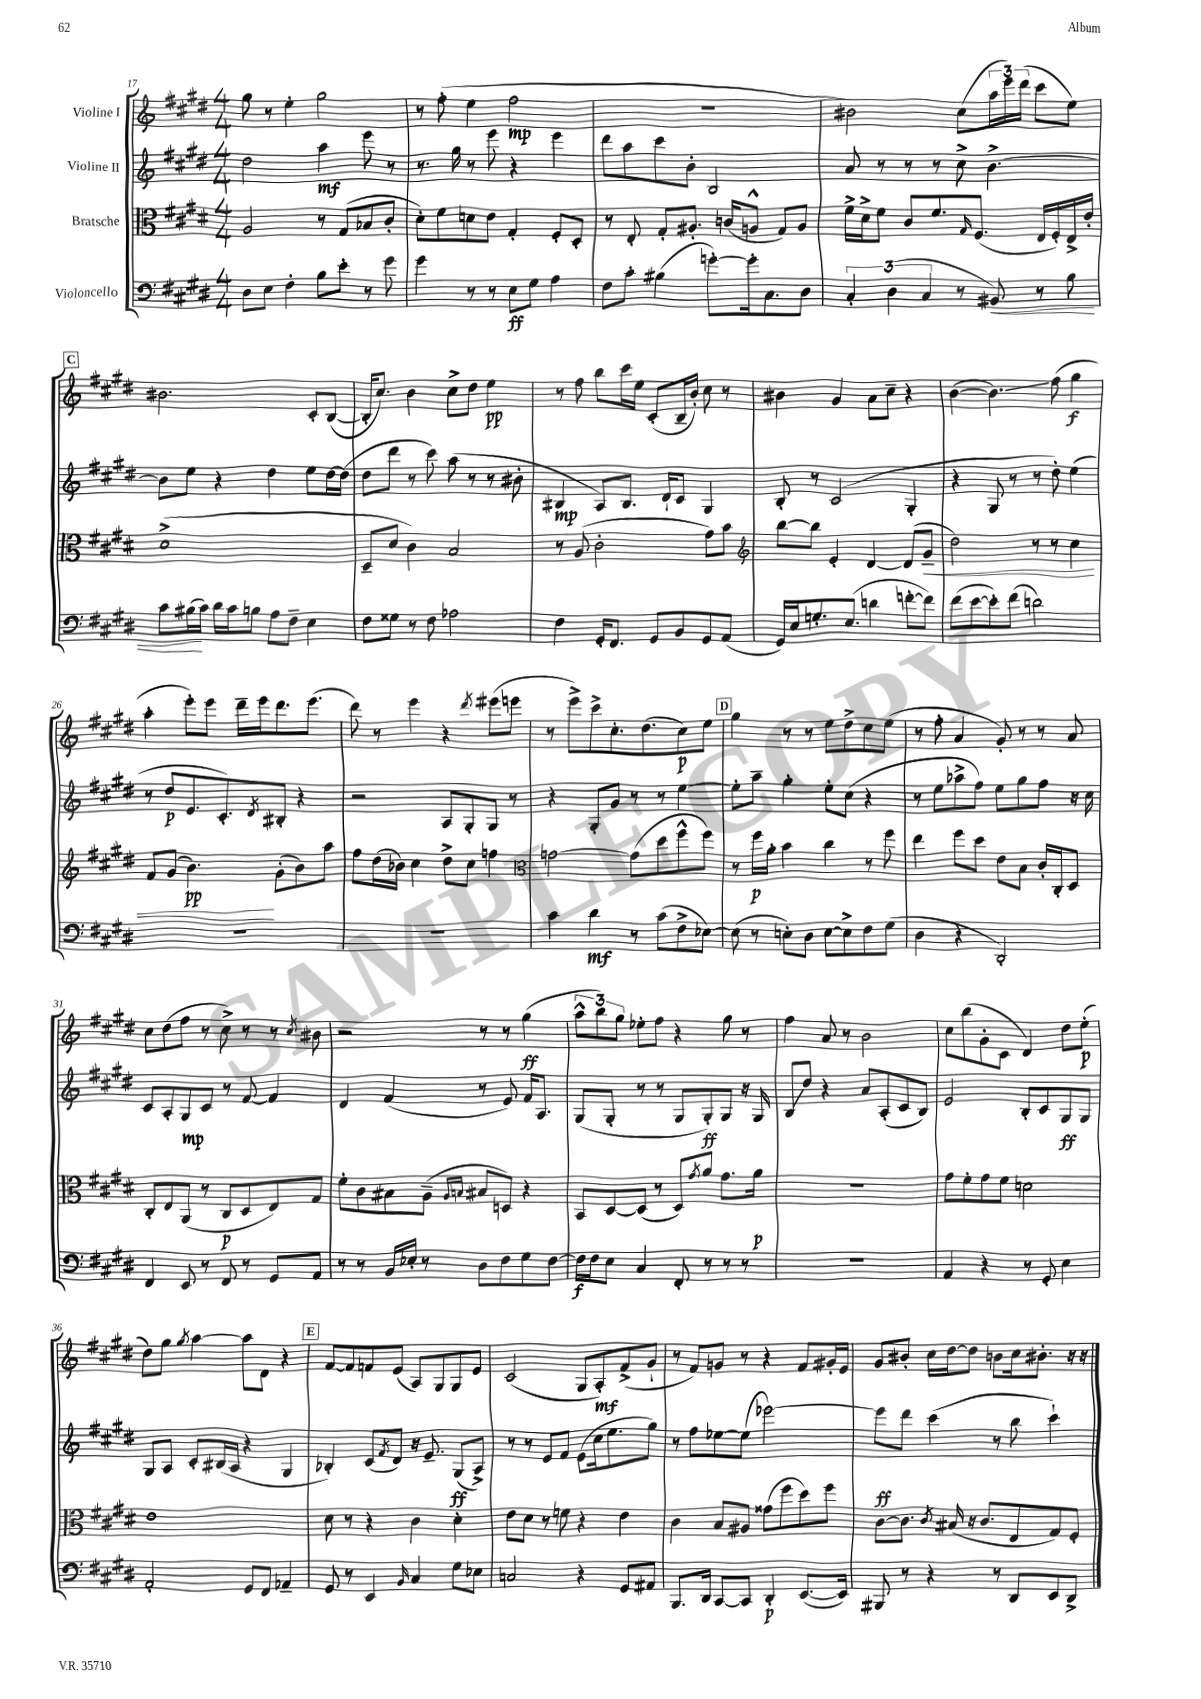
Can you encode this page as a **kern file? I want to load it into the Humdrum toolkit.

**kern	**kern	**kern	**kern
*staff4	*staff3	*staff2	*staff1
*clefF4	*clefC3	*clefG2	*clefG2
*k[f#c#g#d#]	*k[f#c#g#d#]	*k[f#c#g#d#]	*k[f#c#g#d#]
*M4/4	*M4/4	*M4/4	*M4/4
8D#	2A	2dd#	8gg#
8E	.	.	8r
4F#'	.	.	4ee'
8B	8r	4aa	2gg#
8e'	(8G#	.	.
8r	8B-	8eee	.
8g#	8c#'	8r	.
=	=	=	=
4g#	8d#')	8.r	8r
.	8f#	.	(8ff#'
.	.	16gg#	.
8r	8d	8r	4ee
8r	8e	8eee	.
8E	4G#'	4r	2ff#
8G#	.	.	.
4A	8F#'	4eee	.
.	8D#'	.	.
=	=	=	=
8F#	8r	8ddd#	1r
8c#'	8E'	8aa	.
(4B#	8G#'	8ccc#	.
.	8.A#'	8b'	.
[8g')	.	2B	.
.	(16c	.	.
16g']	8A^^	.	.
8.C#	.	.	.
.	8G#)	.	.
8D#	8A	.	.
=	=	=	=
6C#'	16f#^	8a	2b#)
.	16d#^	.	.
.	8f#	8r	.
(6D#	.	.	.
.	8c#	8r	.
6C#	.	.	.
.	8.f#	8r	.
8r	.	8cc#^	(8cc#
.	16qqG#	.	.
.	(8.F#	.	.
8BB#)	.	[4.b^	24aa
.	.	.	24eee)
.	.	.	(24ddd#
8r	16E	.	8ccc#
.	16F#')	.	.
8B	16E^	.	8ee)
.	16e'	.	.
=	=	=	=
8c#	(1d#^	8b]	2.b#
(16B#	.	8ee	.
16c#)	.	.	.
16d#	.	4r	.
16c#	.	.	.
8B	.	.	.
8A	.	4dd#	.
8F#~	.	.	.
4E	.	8ee	8c#'
.	.	[16dd#	([8B
.	.	(16dd#]	.
=	=	=	=
8F#	8D#~	8dd#	16B']
.	.	.	8.cc#)
8G##	8d#	8ddd#	.
8r	4c#)	8r	4b
8F#	.	8ccc#)	.
2A-	2B	(8aa	8cc#^
.	.	8r	8dd#
.	.	8r	4ee
.	.	8b#'	.
=	=	=	=
4F#	8r	4B#	8r
.	(8A	.	8ff#
16GG#'	2c#'	8A)	8bb
8.FF#	.	.	.
.	.	8.B#	16ccc#
.	.	.	16ee
8GG#	.	.	(8c#'
.	.	16d#`	.
8BB	.	8c#	16B~
.	.	.	16b')
8GG#	8g#)	4G#	8cc#
(8AA	8b	.	8r
=	=	=	=
*	*clefG2	*	*
16GG#)	[8bb	8B'	4b#
16E	.	.	.
8.G'	8bb]	8r	.
.	4e'	(2c#	4g#
(8.E	.	.	.
4d	[4d#	.	8a
.	.	.	8cc#~
[8f'	(8d#]	4G#'	4r
8f])	8g#~	.	.
=	=	=	=
(8f#	2dd#)	4r	([4b
[8e	.	.	.
8e'])	.	8G#	4.b])
(8f#	.	8r	.
2d)	8r	8r	.
.	8r	8dd#')	(8ff#
.	4cc#	(4ee	4gg#
=	=	=	=
1r	8f#	8r	4aa'
.	(8g#	8dd#	.
.	4.b)	8.e	8eee')
.	.	.	8eee
.	.	8.c#')	.
.	.	.	16ddd#~
.	.	.	16eee
.	.	8qd#	.
.	(8g#'	8B#'	8.ddd#
.	8b)	4r	.
.	.	.	(8.eee
.	8aa	.	.
=	=	=	=
1r	8ff#	2r	8ddd#)
.	(16dd#	.	8r
.	16b-)	.	.
.	4cc#	.	4eee
.	8dd#^	8A	4r
.	8cc#	8G#'	.
.	.	.	8qddd#
.	4ff	8G#	(8eee#
.	.	8r	8eee
=	=	=	=
*	*clefC3	*	*
4c#	[2g	4r	8r
.	.	.	8eee^)
4d#	.	8G#'	8ccc#^
.	.	8g#	8.cc#'
8r	(8g]	8r	.
.	.	.	(8.dd#
(8c#	8dd#	8r	.
8F#^	8ff#^^	[4ee	8cc#)
[8E-)	8ff#)	.	8ee
=	=	=	=
(8E-]	8r	8ee']	4gg#
8r	16ff#	8aa~	.
.	16a'	.	.
8E')	4b	4gg#'	8r
8D#	.	.	8r
[8E	4cc#	8ee'	8ee
8E^]	.	(8cc#	8dd#^
8F#	8r	4r	8cc#
(8G#	8ff#	.	(8ee
=	=	=	=
4D#	4ee	8r	8r
.	.	8ee	8ff#'
4r	8ff#	8aa-^	4a
.	8dd#	8ff#)	.
2DD#')	8e	8ee	8g#')
.	8B	8gg#	8r
.	16c#'	8ff#	8r
.	16C#'	.	.
.	8D#	16r	8a
.	.	16cc#	.
=	=	=	=
4FF#	8C#'	8c#	8cc#
.	8E	8A'	(8dd#
8EE	(8AA	8G#	8ff#
8r	8r	8c#	8r
8FF#	8C#	8r	8cc#^)
8r	8D#	[8f#	8r
8GG#	8E)	4f#]	8r
.	.	.	8qcc#
8AA	8G#	.	8b#
=	=	=	=
8r	8f#'	4d#	2r
8r	8c#	.	.
16BB	8B#	(4f#	.
16E-'	.	.	.
8r	(8A~	.	.
.	16qqA	.	.
.	16qqB	.	.
8D#	8B#	8r	8r
8F#	8D)	8e)	8r
8G#	4r	16f#	(4gg#
.	.	8.A	.
[8F#	.	.	.
=	=	=	=
16F#]	8BB	(8G#	12aa^^
16F#	.	.	.
.	.	.	12bb)
8E	[8D#	8G#'	.
.	.	.	12gg#
4C#	(8D#]	8r	8ee-'
.	8r	8r	8ff#
8FF#'	8D#)	8G#	4r
.	8qg#	.	.
8r	8a	8G#')	.
8r	8.g#	8G#	8gg#
8r	.	16r	8r
.	16a	16G#	.
=	=	=	=
1r	1r	8B	4ff#
.	.	8dd#	.
.	.	4r	8a
.	.	.	8r
.	.	8a	2b
.	.	(8A'	.
.	.	8c#	.
.	.	8B)	.
=	=	=	=
4AA	8g#	2e	8cc#
.	8f#'	.	(8bb
4r	8g#	.	8g#'
.	8f#	.	8c#
8r	2d	8B'	4d#)
8GG#'	.	8c#	.
4E	.	8G#	8dd#
.	.	8G#	(8ee'
=	=	=	=
2AA'	1e	8G#	8dd#)
.	.	8A	8gg#
.	.	.	8qgg#
.	.	8c#'	[4aa
.	.	(16B#	.
.	.	16A	.
8GG#	.	4r	8aa]
8FF#	.	.	8d#
4AA-~	.	4G#	4r
=	=	=	=
8GG#	8d#	4B-')	[8f#
8r	8r	.	8f#]
4EE	4r	(8c#	8f
.	.	8qf#	.
.	.	8d#)	(8e
16qqBB	.	.	.
4C#	4c#	16r	8A)
.	.	8.e~	.
.	.	.	8G#
8G#	4d#'	(8G#	8G#
8E-	.	8A^)	8e
=	=	=	=
2C	8e	8r	(2c#
.	8d#	8r	.
.	8r	8e	.
.	8f	8f#	.
4r	4r	(8e	8G#
.	.	16cc#	8A')
.	.	8.ee	.
8GG#	4e	.	(8f#^
8AA#	.	8gg#)	8g#`
=	=	=	=
8.BBB	4c#	8r	8r
.	.	8ff#	8f#)
16DD#	.	.	.
[8CC#	8B	[8ee-	8g
8CC#]	8A#	(8ee-]	8r
4DD#'	(8g##	[2eee-)	4r
.	8ff#	.	.
([8.EE	8dd#)	.	8f#
.	8ff#	.	16g#'
16EE])	.	.	16e
=	=	=	=
8BBB#	[8c#	8eee-]	8g#
8r	8.c#]	8ddd#	8b#'
4r	.	(4ccc#	16cc#
.	8qc#	.	.
.	(16B#	.	[16dd#
.	16r	.	8dd#]
.	8.c#	.	.
8r	.	8r	8b
8DD#	8E	8bb	16cc#
.	.	.	8.b#'
8EE	8G#)	4ccc#`)	.
8DD#^	8F#'	.	16r
.	.	.	16r
==	==	==	==
*-	*-	*-	*-
